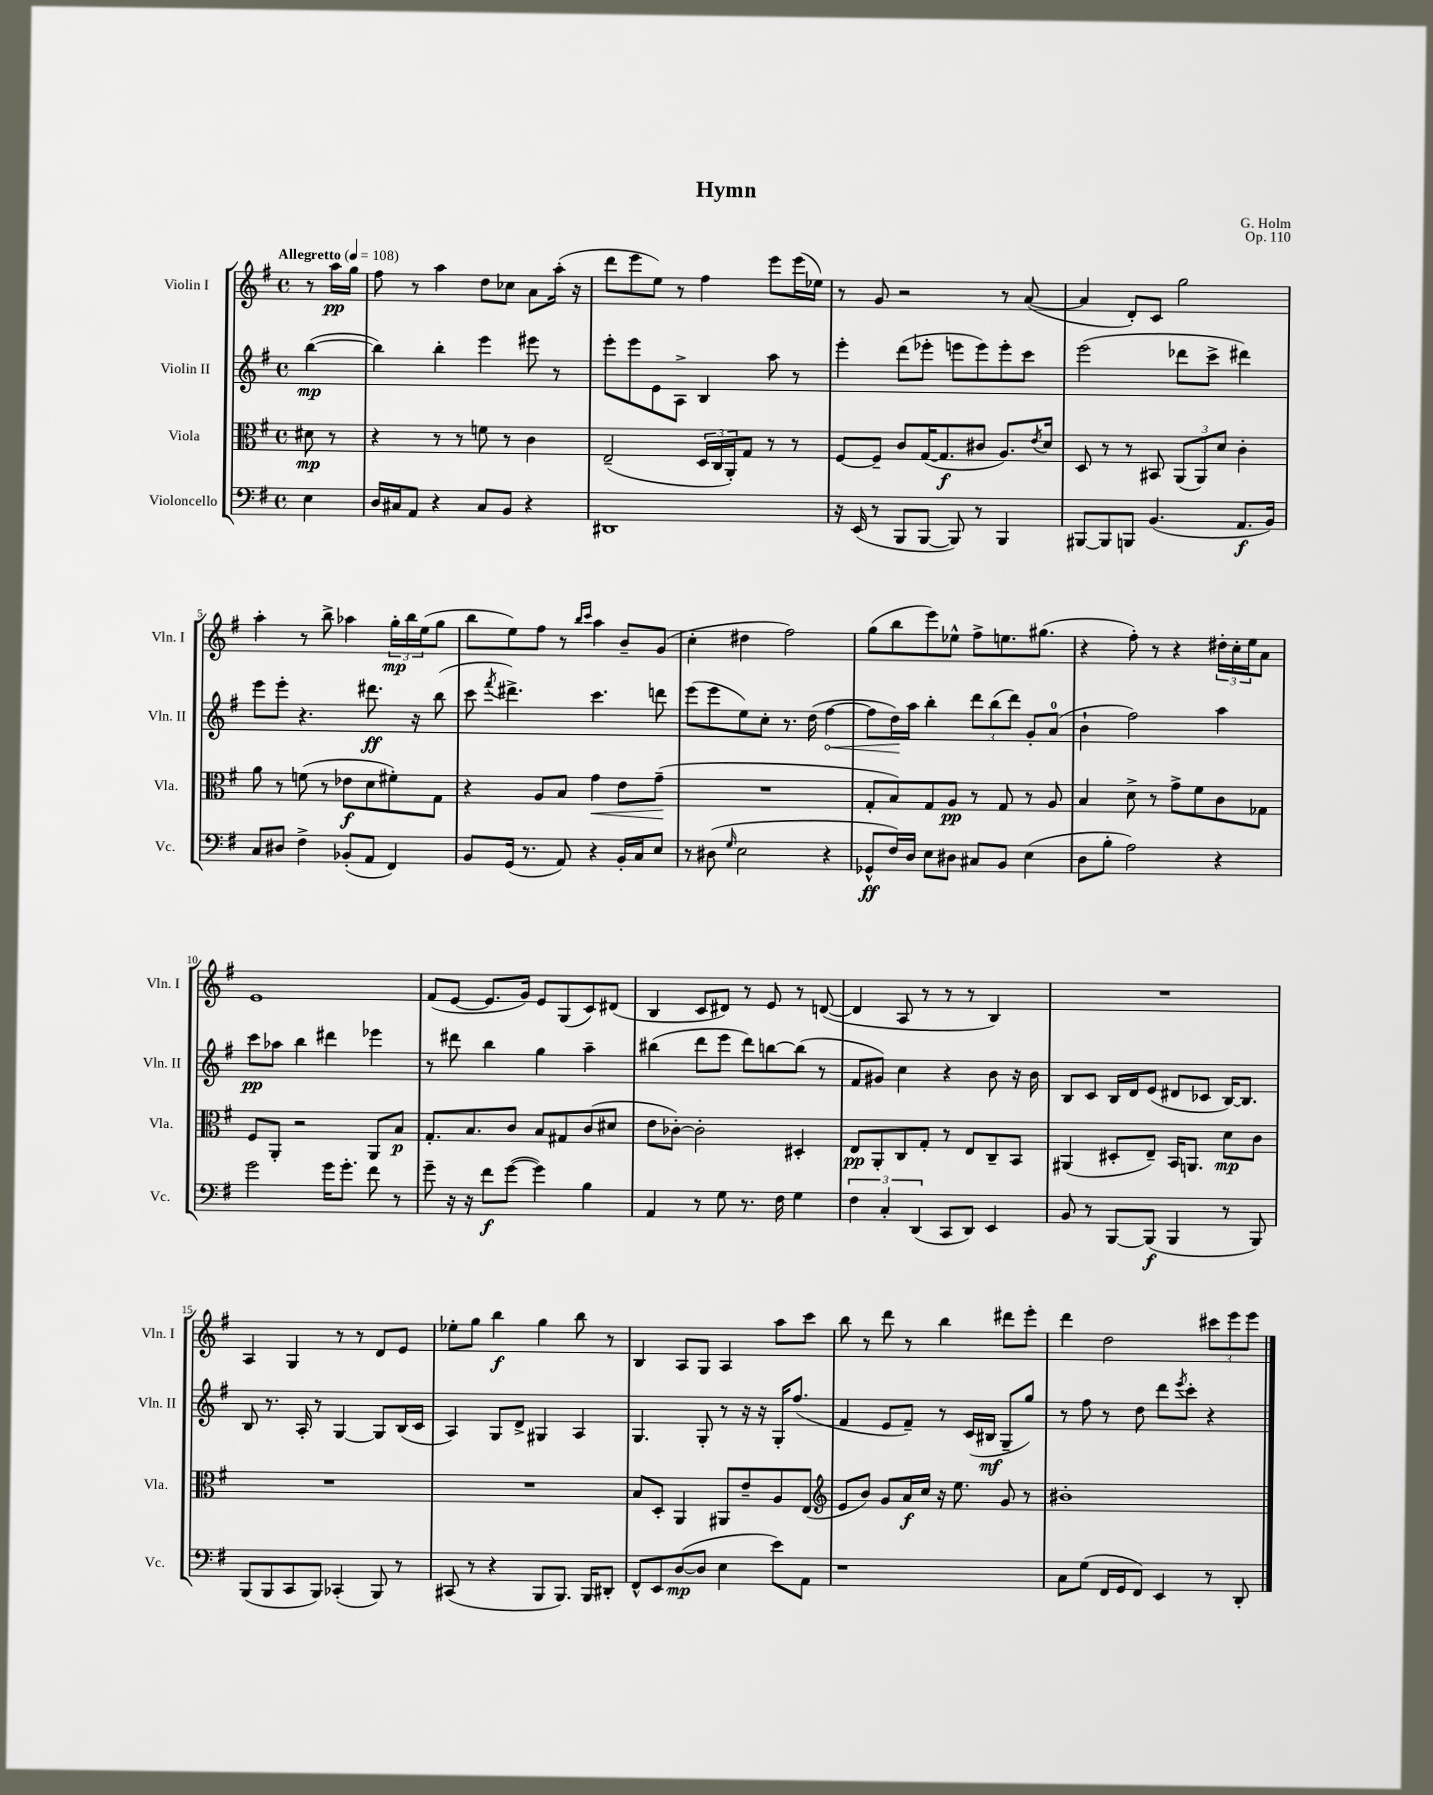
\header { title = "Hymn" composer = "G. Holm" opus = "Op. 110" }
<<
\new StaffGroup <<
\new Staff = "s0" \with { instrumentName = "Violin I" shortInstrumentName = "Vln. I" } {
    \clef treble \key g \major \defaultTimeSignature \time 4/4 \partial 4 \tempo "Allegretto" 4 = 108
    r8 a''16\pp g''16 |
    fis''8 r8 a''4 d''8 ces''8 a'8 a''16-.( r16 |
    d'''8 e'''8 e''8) r8 fis''4 e'''8 e'''16( ees''16) |
    r8 g'8 r2 r8 a'8~( |
    a'4 d'8-.) c'8 g''2 |
    a''4-. r8 b''8-> aes''4 \tuplet 3/2 { g''16-.\mp b''16 e''16( } g''8 |
    b''8 e''8) fis''8 r8 \grace { b''16 c'''16 } a''4 b'8-- g'8( |
    c''4-. dis''4 fis''2) |
    g''8( b''8 e'''8) ees''8-^ fis''8-> e''8. gis''8.( |
    r4 fis''8-.) r8 r4 \tuplet 3/2 { dis''16-. c''16-. e''16 } a'8 |
    e'1 |
    fis'8( e'8~ e'8. g'16) e'8 g8( c'8) dis'8( |
    b4 c'8 dis'8) r8 e'8 r8 d'8~( |
    d'4 a8 r8 r8 r8 b4) |
    R1 |
    a4 g4 r8 r8 d'8 e'8 |
    ees''8-. g''8 b''4\f g''4 b''8 r8 |
    b4 a8 g8 a4 a''8 c'''8 |
    b''8 r8 d'''8 r8 b''4 dis'''8 e'''8-. |
    d'''4 d''2 \tuplet 3/2 { cis'''8 e'''8 e'''8 } \bar "|." |
}
\new Staff = "s1" \with { instrumentName = "Violin II" shortInstrumentName = "Vln. II" } {
    \clef treble \key g \major \defaultTimeSignature \time 4/4 \partial 4
    b''4~\mp( |
    b''4) b''4-. e'''4 eis'''8 r8 |
    e'''8-. e'''8 e'8 a8-> b4 a''8 r8 |
    e'''4-. d'''8( ees'''8-. e'''8 e'''8) e'''8-. c'''8 |
    e'''2( des'''8 c'''8-> dis'''4) |
    e'''8 e'''8-. r4. dis'''8.\ff r16 b''8( |
    c'''8 \acciaccatura { fis'''8 } dis'''4.->) c'''4. d'''8 |
    e'''8( e'''8 e''8) c''8-. r8. d''16( \once \override Hairpin.circled-tip = ##t fis''4~\< |
    fis''8 d''16\!) a''16 b''4-. \tuplet 3/2 { d'''8 b''8( d'''8) } g'8-. a'8-0( |
    b'4-! fis''2) a''4 |
    c'''8\pp aes''8 b''4 dis'''4 ees'''4 |
    r8 dis'''8 b''4 g''4 a''4-- |
    bis''4( d'''8 e'''8 d'''8) b''8~ b''8( r8 |
    fis'8 gis'8) c''4 r4 b'8 r16 b'16 |
    b8 c'8 b16 d'16 e'8( dis'8 ces'8 b16~) b8. |
    b8 r8. a16-. r8 g4~ g8 b16( c'16 |
    a4) g8 d'8-> gis4 a4 |
    g4. g8-. r8 r16 r16 g16-. fis''8.( |
    fis'4 e'8 fis'8--) r8 c'16( bis16\mf g8-- g''8) |
    r8 fis''8 r8 d''8 d'''8 \acciaccatura { e'''8 } c'''8-. r4 \bar "|." |
}
\new Staff = "s2" \with { instrumentName = "Viola" shortInstrumentName = "Vla." } {
    \clef alto \key g \major \defaultTimeSignature \time 4/4 \partial 4
    dis'8\mp r8 |
    r4 r8 r8 f'8 r8 c'4 |
    e2--( \tuplet 3/2 { d16 c16 a,16-.) } g8 r8 r8 |
    fis8~ fis8-- c'8 g16~( g8.\f cis'8 a8.) \acciaccatura { e'8 } d'16 |
    d8 r8 r8 bis,8 \tuplet 3/2 { a,8( a,8) d'8 } c'4-. |
    a'8 r8 f'8( r8 ees'8\f d'8 fis'8-.) g8 |
    r4 a8 b8 g'4\< e'8 g'8--\!( |
    R1 |
    g8-. b8) g8 a8\pp r8 g8 r8 a8 |
    b4 d'8-> r8 g'8-> fis'8 c'8 ges8 |
    fis8 a,8-. r2 a,8 b8\p |
    g8.-. b8. c'8 b8 gis8 c'8( dis'8 |
    e'8 ces'8~-.) ces'2-. dis4-. |
    e8\pp a,8-. c8 g8-. r8 e8 c8-- b,8 |
    ais,4( dis8-. e8--) b,16 a,8. d'8\mp c'8 |
    R1 |
    R1 |
    b8 d8-. a,4 ais,8 e'8-- a8 e8( |
    \clef treble e'8 b'8) g'8 a'16\f c''16 r16 e''8. g'8 r8 |
    bis'1-. \bar "|." |
}
\new Staff = "s3" \with { instrumentName = "Violoncello" shortInstrumentName = "Vc." } {
    \clef bass \key g \major \defaultTimeSignature \time 4/4 \partial 4
    e4 |
    d16 cis16 a,8 r4 cis8 b,8 r4 |
    dis,1 |
    r16 e,16( r8 b,,8 b,,8~ b,,8) r8 b,,4 |
    bis,,8~ bis,,8 b,,8 b,4.( a,8.\f b,16) |
    c8 dis8 fis4-> bes,8-.( a,8 fis,4) |
    b,8 g,16( r8. a,8) r4 b,16-. c16 e8 |
    r8 dis8( \grace { g16 } e2 r4 |
    ges,8-^\ff fis16) d16 e8 dis8 cis8 b,8 e4( |
    d8 b8-. a2) r4 |
    g'2 g'16 g'8.-. fis'8 r8 |
    g'8-- r16 r16 fis'8\f g'8~( g'4) b4 |
    a,4 r8 g8 r8. fis16 g4 |
    \tuplet 3/2 { fis4 c4-. d,4( } c,8 d,8) e,4 |
    b,8 r8 b,,8~ b,,8\f( b,,4 r8 b,,8) |
    b,,8( b,,8 c,8 b,,8) ces,4-.( b,,8) r8 |
    cis,8( r8 r4 b,,8 b,,8.) b,,16 dis,8-. |
    fis,8-^ e,8 d8~\mp( d8 e4 e'8) a,8 |
    r1 |
    c8 g8( fis,16 g,16 fis,8) e,4 r8 d,8-. \bar "|." |
}
>>
>>
